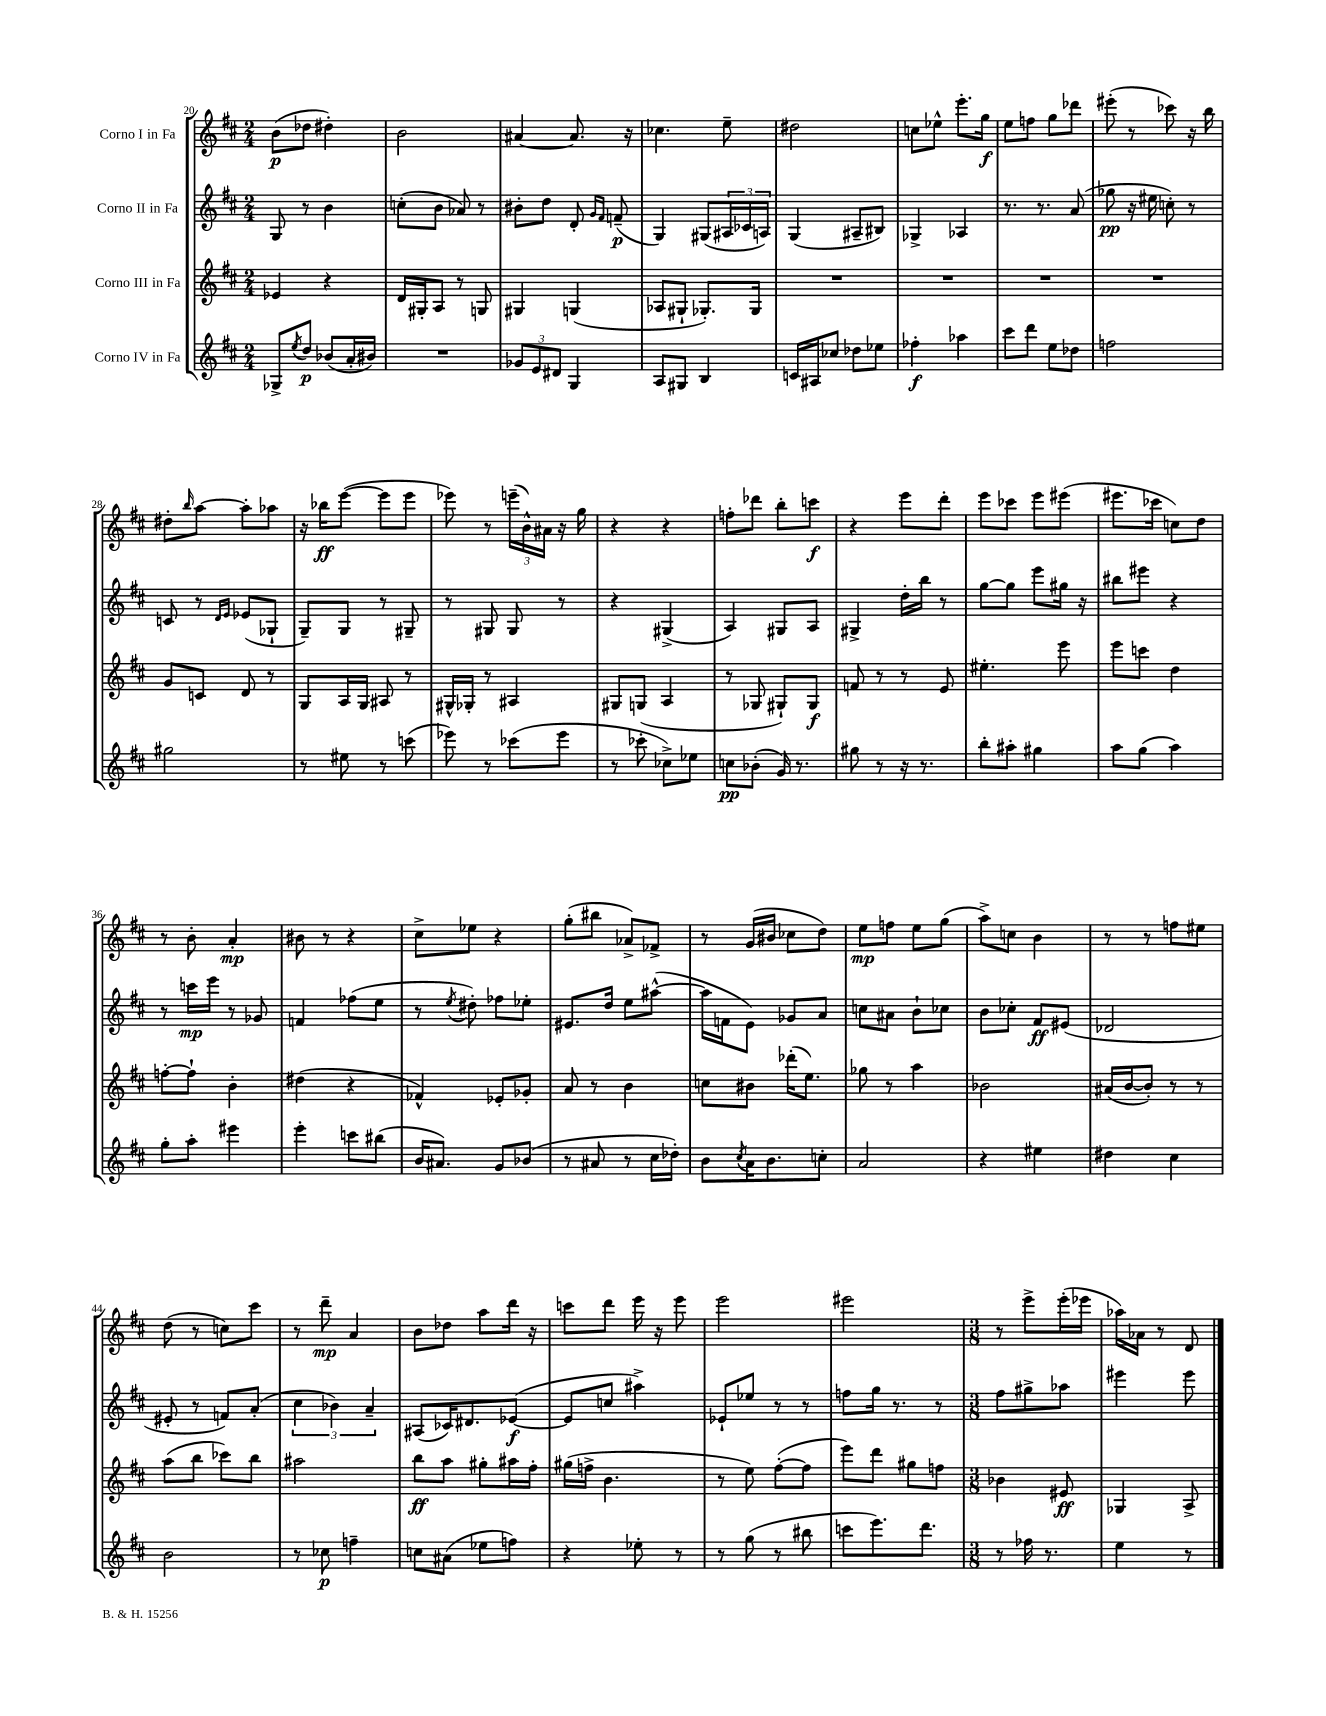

**kern	**kern	**kern	**kern
*staff4	*staff3	*staff2	*staff1
*clefG2	*clefG2	*clefG2	*clefG2
*k[f#c#]	*k[f#c#]	*k[f#c#]	*k[f#c#]
*M2/4	*M2/4	*M2/4	*M2/4
8G-^/L	4e-/	8G/	(8b\L
8qee/	.	.	.
8dd/J	.	8r	8dd-\J
(8b-/L	4r	4b\	4dd#'\)
16a'/L	.	.	.
16b#/JJ)	.	.	.
=	=	=	=
2r	16d/LL	(8cc'\L	2b\
.	16G#'/J	.	.
.	8A/J	8b\J	.
.	8r	8a-/)	.
.	8G/	8r	.
=	=	=	=
12g-/L	4G#/	8b#'\L	[4a#/
12e/	.	.	.
.	.	8dd\J	.
12d#/J	.	.	.
4G/	(4G/	8d'/	8.a#/]
.	.	16qqg/LL	.
.	.	16qqf#/JJ	.
.	.	(8f~/	.
.	.	.	16r
=	=	=	=
8A/L	8A-/L	4G/)	4.cc-\
8G#/J	8G#`/J	.	.
4B/	8.G-'/L)	(8G#/L	.
.	.	24A#/L	8ee~\
.	.	24c-/	.
.	16G-/Jk	.	.
.	.	24A/JJ)	.
=	=	=	=
16c/LL	2r	(4G/	2dd#\
16A#/J	.	.	.
8cc-/J	.	.	.
8dd-\L	.	8A#~/L	.
8ee-\J	.	8B#/J)	.
=	=	=	=
4ff-'\	2r	4G-^/	8cc\L
.	.	.	8ee-^^\J
4aa-\	.	4A-/	8.eee'\L
.	.	.	16gg\Jk
=	=	=	=
8ccc#\L	2r	8.r	8ee\L
8ddd\J	.	.	8ff\J
.	.	8.r	.
8ee\L	.	.	8gg\L
8dd-\J	.	(8a/	8ddd-\J
=	=	=	=
2ff\	2r	8gg-\	(8eee#'\
.	.	16r	8r
.	.	16ee#\	.
.	.	8cc'\)	8ccc-\)
.	.	8r	16r
.	.	.	16bb\
=	=	=	=
2gg#\	8g/L	8c/	8dd#'\L
.	.	.	16qqbb/
.	8c/J	8r	[8aa\J
.	.	16qqd/LL	.
.	.	16qqe/JJ	.
.	8d/	(8e-/L	8aa'\]L
.	8r	8G-`/J	8aa-\J
=	=	=	=
8r	8G/L	8G~/L)	16r
.	.	.	16bb-\LK
8ee#\	16A/L	8G/J	([8eee\J
.	16G/JJ	.	.
8r	8A#/	8r	8eee\]L
(8ccc\	8r	8G#~/	8eee\J
=	=	=	=
8eee-\)	16G#^^/LL	8r	8eee-\)
.	16G-'/JJ	.	.
8r	8r	8G#/	8r
(8ccc-\L	4A#/	8G#/	(24eee~\LL
.	.	.	24b^^\)
.	.	.	24a#\JJ
8eee-\J	.	8r	16r
.	.	.	16gg\
=	=	=	=
8r	8G#/L	4r	4r
8ccc-'\	(8G/J	.	.
8cc-^\L)	4A/	(4G#^/	4r
8ee-\J	.	.	.
=	=	=	=
8cc\L	8r	4A/)	8ff'\L
(8b-'\J	8G-/	.	8ddd-\J
16g/)	8G#`/L)	8G#/L	8bb'\L
8.r	.	.	.
.	8G#/J	8A/J	8ccc\J
=	=	=	=
8gg#\	8f/	4G#^/	4r
8r	8r	.	.
16r	8r	16dd'\LL	8eee\L
8.r	.	16bb\JJ	.
.	8e/	8r	8ddd'\J
=	=	=	=
8bb'\L	4.ee#'\	[8gg\L	8eee\L
8aa#'\J	.	8gg\]J	8ccc-\J
4gg#\	.	8eee\L	8eee\L
.	8eee\	16gg#\Jk	(8eee#\J
.	.	16r	.
=	=	=	=
8aa\L	8eee\L	8bb#\L	8.eee#\L
(8gg\J	8ccc\J	8eee#\J	.
.	.	.	16ccc-\Jk
4aa\)	4dd\	4r	8cc\L)
.	.	.	8dd\J
=	=	=	=
8gg'\L	[8ff'\L	8r	8r
8aa'\J	8ff`\]J	16ccc\LL	8b'\
.	.	16eee\JJ	.
4eee#\	4b'\	8r	4a'/
.	.	8g-/	.
=	=	=	=
4eee'\	(4dd#\	4f/	8b#\
.	.	.	8r
8ccc\L	4r	(8ff-\L	4r
(8bb#\J	.	8ee\J	.
=	=	=	=
16b/LK	4f-^^/)	8r	8cc#^\L
8.a#/J)	.	.	.
.	.	8qee/	.
.	.	8dd#'\)	8ee-\J
8g/L	8e-'/L	8ff-\L	4r
(8b-/J	8g-'/J	8ee-'\J	.
=	=	=	=
8r	8a/	8.e#/L	(8gg'\L
8a#/	8r	.	8bb#\J
.	.	16dd/Jk	.
8r	4b\	8ee\L	8a-^/L)
16cc#\LL	.	([8aa#^^\J	8f-^/J
16dd-'\JJ)	.	.	.
=	=	=	=
8b\L	8cc\L	16aa#\]LL	8r
.	.	16f\J	.
8qcc#/	.	.	.
16a\K	8b#\J	8e\J)	(16g/LL
8.b\	.	.	16b#/JJ
.	(16ddd-'\LK	8g-/L	8cc-\L
.	8.ee\J)	.	.
8cc'\J	.	8a/J	8dd\J)
=	=	=	=
2a/	8gg-\	8cc\L	8ee\L
.	8r	8a#\J	8ff\J
.	4aa\	8b`\L	8ee\L
.	.	8cc-\J	(8gg\J
=	=	=	=
4r	2b-\	8b\L	8aa^\L)
.	.	8cc-'\J	8cc\J
4ee#\	.	8f#/L	4b\
.	.	(8e#/J	.
=	=	=	=
4dd#\	(16a#/LL	2d-/	8r
.	[16b/J	.	.
.	8b'/]J)	.	8r
4cc#\	8r	.	8ff\L
.	8r	.	8ee#\J
=	=	=	=
2b\	(8aa\L	8e#'/	(8dd\
.	8bb\J	8r	8r
.	8ccc-\L)	8f/L)	8cc\L)
.	8bb\J	(8a'/J	8ccc#\J
=	=	=	=
8r	2aa#\	6cc#\	8r
8cc-\	.	.	8ddd~\
.	.	6b-\)	.
4ff~\	.	.	4a/
.	.	6a~/	.
=	=	=	=
8cc\L	8bb\L	(8A#/L	8b\L
(8a#\J	8aa\J	16c-/K)	8dd-\J
.	.	8.d#/	.
8ee-\L	8gg#'\L	.	8aa\L
8ff\J)	16aa#\L	([8e-/J	16ddd\Jk
.	16ff#'\JJ	.	16r
=	=	=	=
4r	(16gg#\LL	8e-/]L	8ccc\L
.	16ff^\JJ	.	.
.	4.b\	8cc/J	8ddd\J
8ee-'\	.	4aa#^\)	16eee\
.	.	.	16r
8r	.	.	8eee\
=	=	=	=
8r	8r	8e-`/L	2eee\
(8gg\	8ee\)	8ee-/J	.
8r	([8ff#'\L	8r	.
8bb#\	8ff#\]J	8r	.
=	=	=	=
8ccc\L	8eee\L)	8ff\L	2eee#\
8.eee\)	8ddd\J	16gg\Jk	.
.	.	8.r	.
.	8gg#\L	.	.
8.ddd\J	.	.	.
.	8ff\J	8r	.
=	=	=	=
*M3/8	*M3/8	*M3/8	*M3/8
8r	4b-\	8ff#\L	8r
16ff-\	.	8gg#^\	8eee^\L
8.r	.	.	.
.	8e#/	8aa-\J	(16eee'\L
.	.	.	16eee-\JJ
=	=	=	=
4ee\	4G-/	4eee#\	16aa-\LL)
.	.	.	16a-\JJ
.	.	.	8r
8r	8A^/	8eee#\	8d/
==	==	==	==
*-	*-	*-	*-
